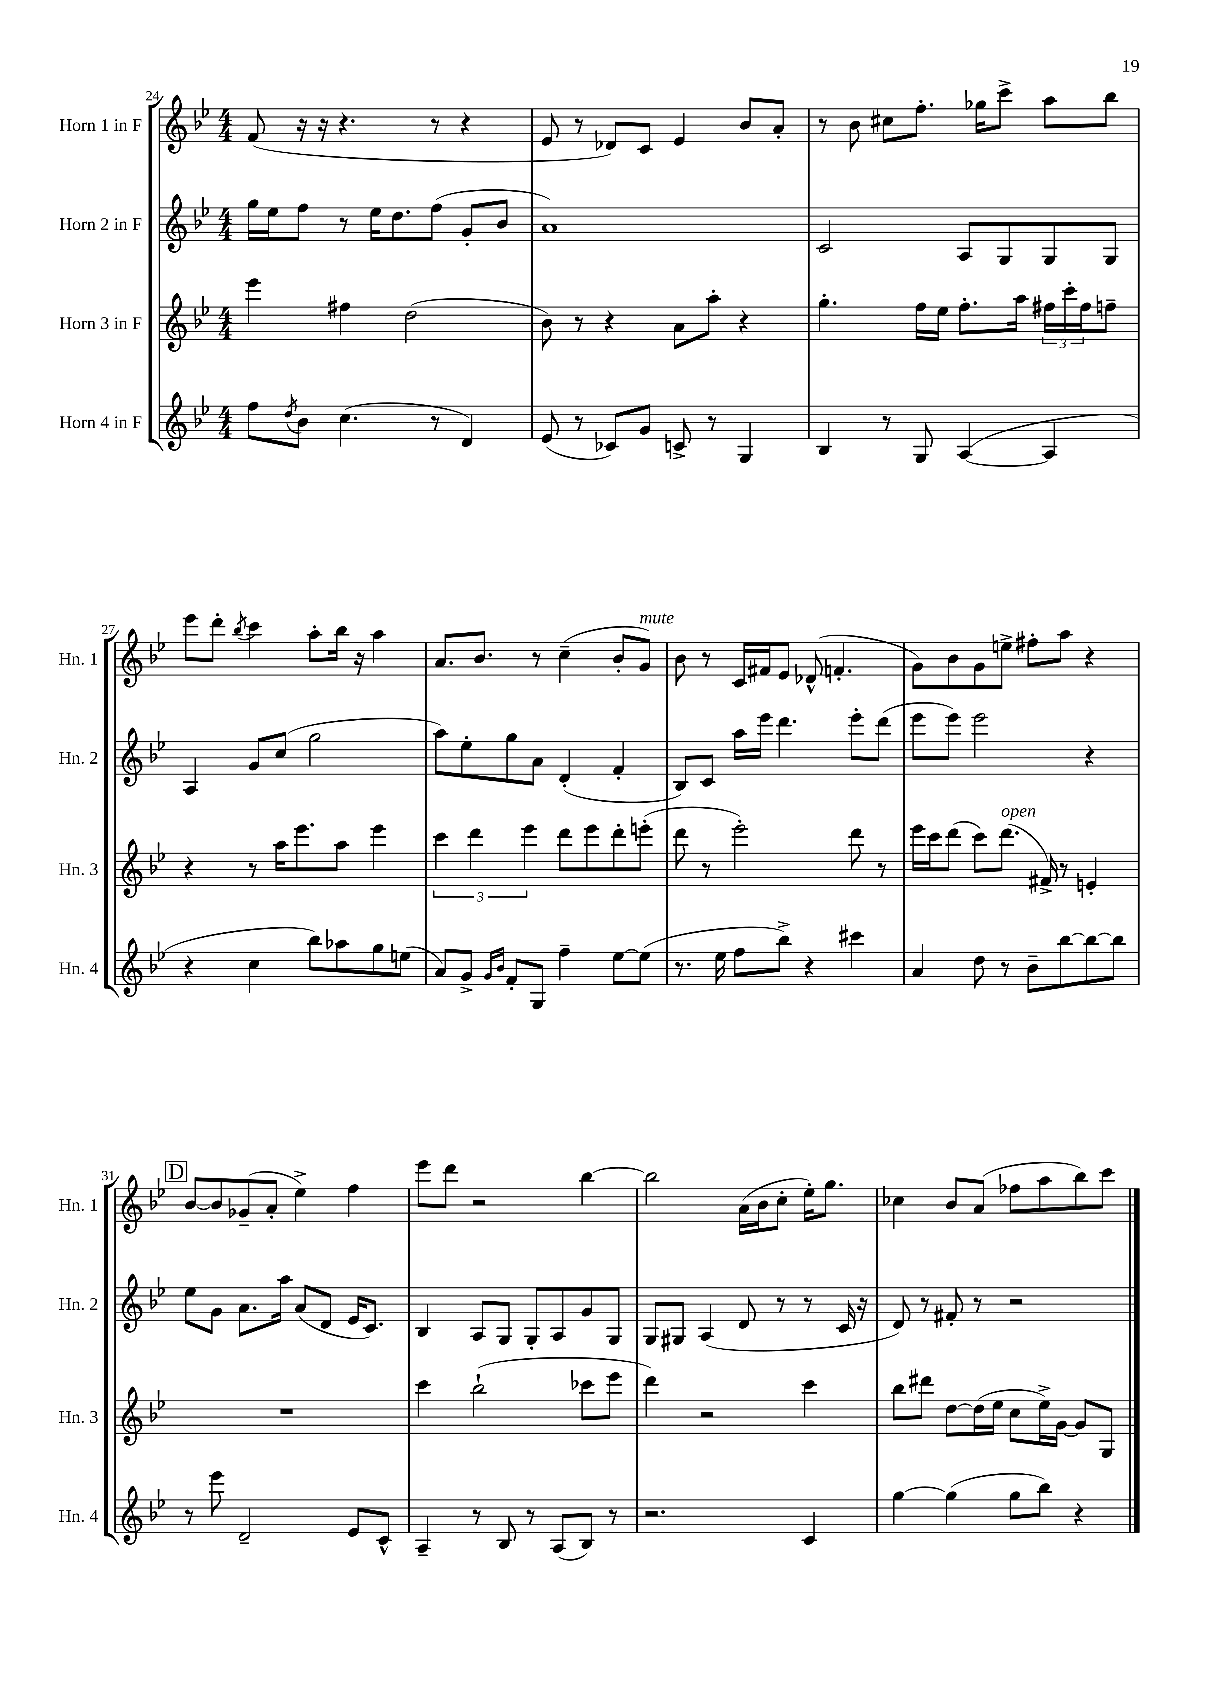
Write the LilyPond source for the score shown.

<<
\new StaffGroup <<
\new Staff = "s0" \with { instrumentName = "Horn 1 in F" shortInstrumentName = "Hn. 1" } {
    \clef treble \key bes \major \numericTimeSignature \time 4/4
    f'8( r16 r16 r4. r8 r4 |
    ees'8 r8 des'8) c'8 ees'4 bes'8 a'8-. |
    r8 bes'8 cis''8 f''8.-. ges''16 c'''8-> a''8 bes''8 |
    ees'''8 d'''8-. \acciaccatura { bes''8 } c'''4 a''8-. bes''16 r16 a''4 |
    a'8. bes'8. r8 c''4--( bes'8-. g'8^\markup { \italic "mute" }) |
    bes'8 r8 c'16 fis'16 ees'8 des'8-^( f'4.-. |
    g'8) bes'8 g'8 e''8-> fis''8-. a''8 r4 |
    \mark \markup { \box "D" } bes'8~ bes'8 ges'8--( a'8-. ees''4->) f''4 |
    ees'''8 d'''8 r2 bes''4~ |
    bes''2 a'16( bes'16 c''8-. ees''16-.) g''8. |
    ces''4 bes'8 a'8( fes''8 a''8 bes''8) c'''8 \bar "|." |
}
\new Staff = "s1" \with { instrumentName = "Horn 2 in F" shortInstrumentName = "Hn. 2" } {
    \clef treble \key bes \major \numericTimeSignature \time 4/4
    g''16 ees''16 f''8 r8 ees''16 d''8. f''8( g'8-. bes'8 |
    a'1) |
    c'2 a8 g8 g8 g8 |
    a4 g'8 c''8( g''2 |
    a''8) ees''8-. g''8 a'8 d'4-.( f'4-. |
    bes8) c'8 a''16 ees'''16 d'''4. ees'''8-. d'''8( |
    ees'''8 ees'''8) ees'''2 r4 |
    \mark \markup { \box "D" } ees''8 g'8 a'8. a''16 a'8( d'8 ees'16 c'8.) |
    bes4 a8 g8 g8-. a8 g'8 g8 |
    g8 gis8 a4( d'8 r8 r8 c'16 r16 |
    d'8) r8 fis'8-. r8 r2 \bar "|." |
}
\new Staff = "s2" \with { instrumentName = "Horn 3 in F" shortInstrumentName = "Hn. 3" } {
    \clef treble \key bes \major \numericTimeSignature \time 4/4
    ees'''4 fis''4 d''2( |
    bes'8) r8 r4 a'8 a''8-. r4 |
    g''4.-. f''16 ees''16 f''8.-. a''16 \tuplet 3/2 { fis''16 c'''16-. fis''16 } f''8-- |
    r4 r8 a''16 ees'''8. a''8 ees'''4 |
    \tuplet 3/2 { c'''4 d'''4 ees'''4 } d'''8 ees'''8 d'''8-. e'''8-.( |
    d'''8 r8 ees'''2-.) d'''8 r8 |
    ees'''16 c'''16 d'''8( c'''8) d'''8.^\markup { \italic "open" }( fis'16->) r8 e'4-. |
    \mark \markup { \box "D" } R1 |
    c'''4 bes''2-!( ces'''8 ees'''8 |
    d'''4) r2 c'''4 |
    bes''8 dis'''8 d''8~ d''16( ees''16 c''8 ees''16->) g'16~ g'8 g8 \bar "|." |
}
\new Staff = "s3" \with { instrumentName = "Horn 4 in F" shortInstrumentName = "Hn. 4" } {
    \clef treble \key bes \major \numericTimeSignature \time 4/4
    f''8 \acciaccatura { d''8 } bes'8 c''4.( r8 d'4) |
    ees'8( r8 ces'8) g'8 c'8-> r8 g4 |
    bes4 r8 g8 a4~( a4 |
    r4 c''4 bes''8) aes''8 g''8 e''8( |
    a'8) g'8-> \grace { g'16 bes'16 } f'8-. g8 f''4-- ees''8~ ees''8( |
    r8. ees''16 f''8 bes''8->) r4 cis'''4 |
    a'4 d''8 r8 bes'8-- bes''8~ bes''8~ bes''8 |
    \mark \markup { \box "D" } r8 ees'''8 d'2-- ees'8 c'8-^ |
    a4-- r8 bes8 r8 a8( bes8) r8 |
    r2. c'4 |
    g''4~ g''4( g''8 bes''8) r4 \bar "|." |
}
>>
>>
\layout { \context { \Score currentBarNumber = #24 } }
